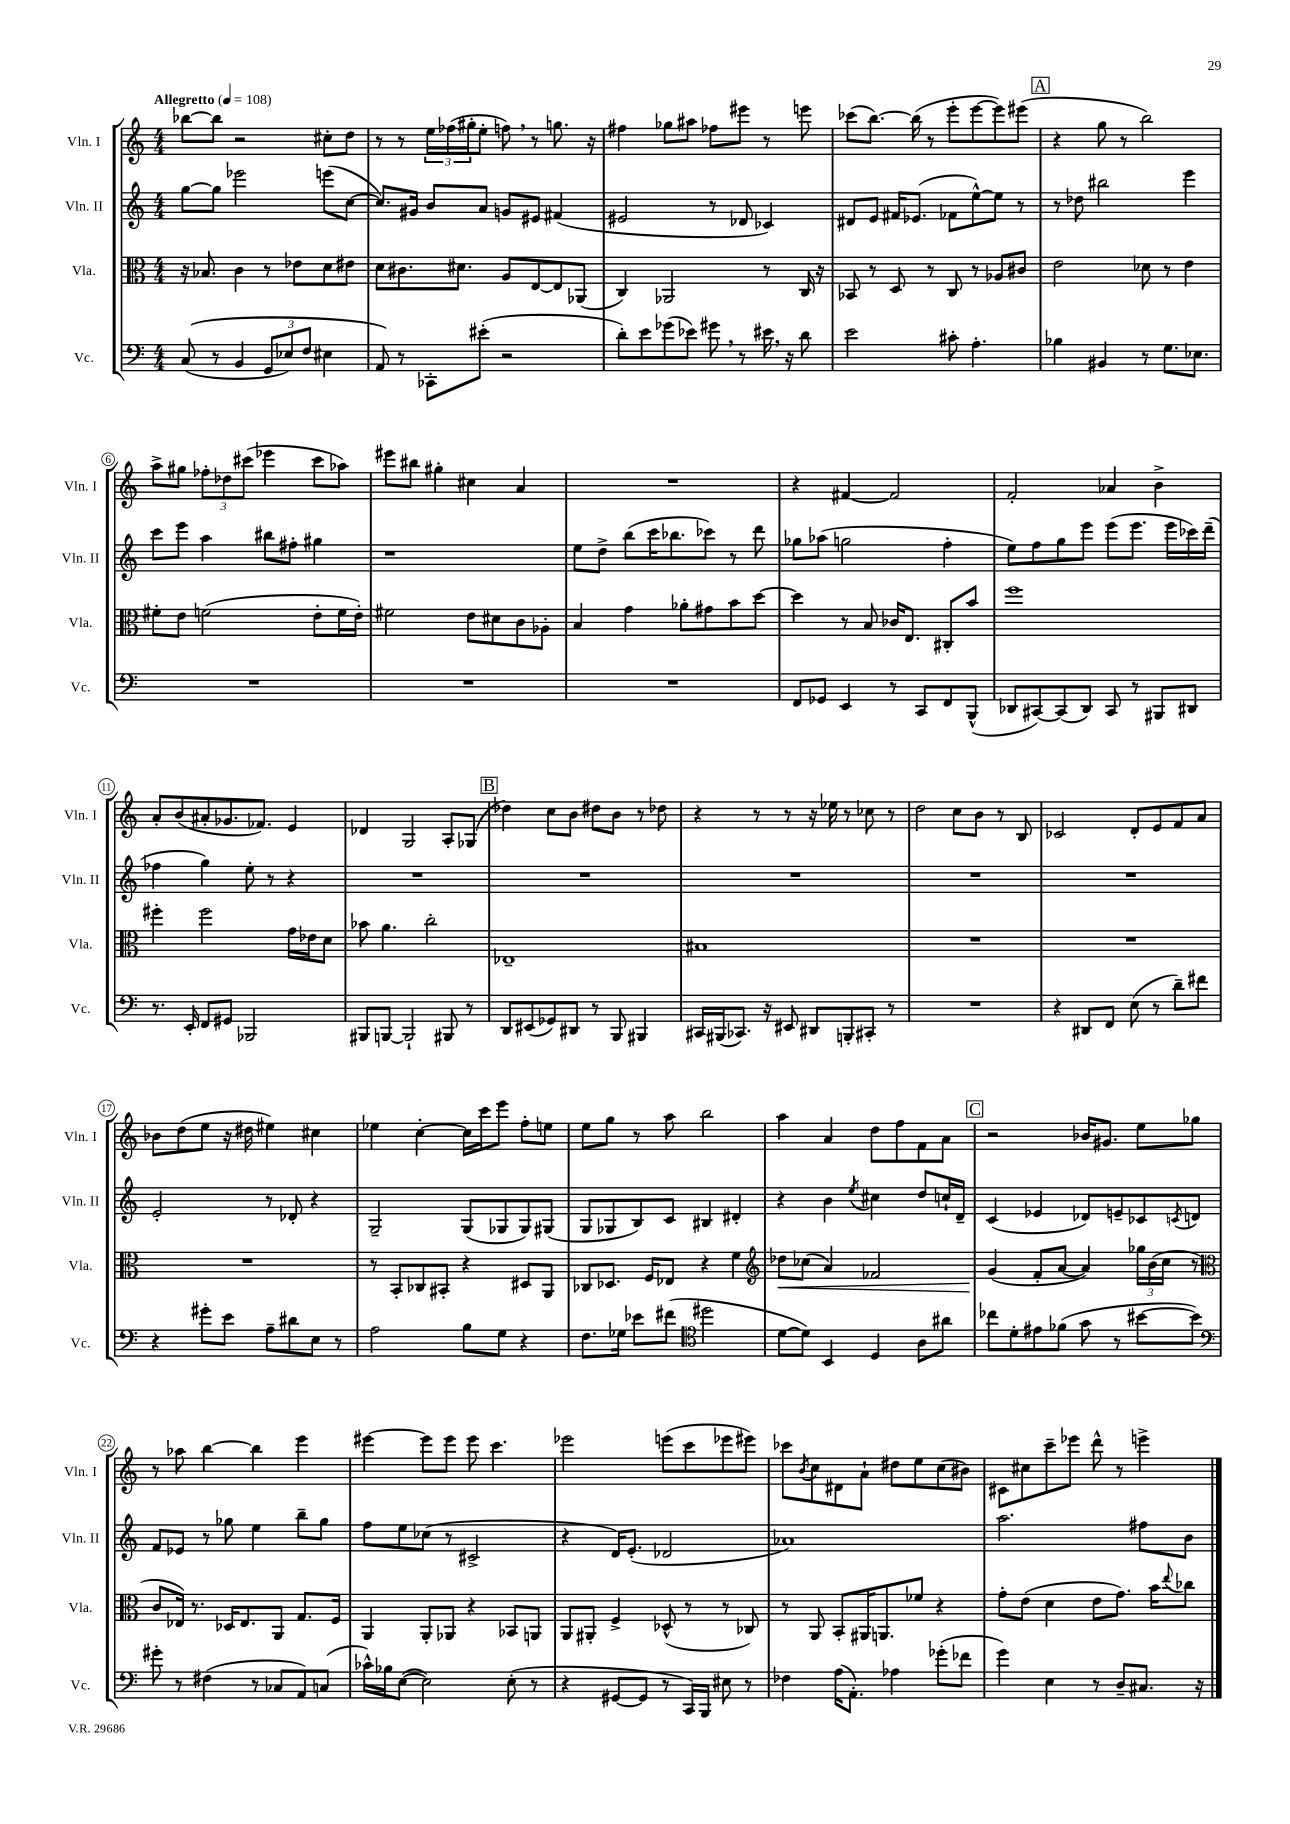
<<
\new StaffGroup <<
\new Staff = "s0" \with { instrumentName = "Vln. I" shortInstrumentName = "Vln. I" } {
    \clef treble \key c \major \numericTimeSignature \time 4/4 \tempo "Allegretto" 4 = 108
    bes''8~ bes''8 r2 cis''8-. d''8 |
    r8 r8 \tuplet 3/2 { e''16 fes''16( gis''16-. } e''8-. f''8) \breathe r8 g''8. r16 |
    fis''4 ges''8 ais''8 fes''8 eis'''8 r8 e'''8 |
    ces'''8( b''8.~) b''16( r8 e'''8-. e'''8~ e'''8) eis'''8( |
    \mark \markup { \box "A" } r4 g''8 r8 b''2) |
    a''8-> gis''8 \tuplet 3/2 { fes''8-. des''8 cis'''8( } ees'''4 cis'''8 aes''8) |
    eis'''8 bis''8 gis''4-. cis''4 a'4 |
    R1 |
    r4 fis'4~ fis'2 |
    f'2-. aes'4 b'4-> |
    a'8-. b'8( ais'8-. ges'8. fes'8.) e'4 |
    des'4 g2 a8-. ges8( |
    \mark \markup { \box "B" } des''4) c''8 b'8 dis''8 b'8 r8 des''8 |
    r4 r8 r8 r16 ees''16 r8 ces''8 r8 |
    d''2 c''8 b'8 r8 b8 |
    ces'2 d'8-. e'8 f'8 a'8 |
    bes'8 d''8( e''8 r16 dis''16 eis''4) cis''4 |
    ees''4 c''4~-. c''16 c'''16 e'''8 f''8-. e''8 |
    e''8 g''8 r8 a''8 b''2 |
    a''4 a'4 d''8 f''8 f'8 a'8 |
    \mark \markup { \box "C" } r2 bes'16 gis'8. e''8 ges''8 |
    r8 aes''8 b''4~ b''4 e'''4 |
    eis'''4~ eis'''8 eis'''8 eis'''8 c'''4. |
    ees'''2 e'''8( c'''8 ees'''8 eis'''8) |
    ces'''8 \acciaccatura { b'8 } c''8 dis'8 a'8-! dis''8 e''8 c''8( bis'8) |
    cis'8 cis''8 c'''8-- ees'''8 d'''8-^ r8 e'''4-> \bar "|." |
}
\new Staff = "s1" \with { instrumentName = "Vln. II" shortInstrumentName = "Vln. II" } {
    \clef treble \key c \major \numericTimeSignature \time 4/4
    g''8~ g''8 ees'''2 e'''8( c''8~ |
    c''8.) gis'16 b'8 a'8 g'8 eis'8 fis'4( |
    eis'2 r8 des'8 ces'4) |
    dis'8 e'8 fis'16 ees'8.( fes'8 e''8~-^) e''8 r8 |
    \mark \markup { \box "A" } r8 des''8 bis''2 e'''4 |
    c'''8 e'''8 a''4 bis''8 fis''8-. gis''4 |
    r1 |
    e''8 d''8-> b''8( c'''16 bes''8. ces'''8) r8 d'''8 |
    ges''8 aes''8( g''2 f''4-. |
    e''8) f''8 g''8 e'''8 e'''8( e'''8. e'''16 ces'''16) d'''16--( |
    fes''4 g''4) e''8-. r8 r4 |
    R1 |
    \mark \markup { \box "B" } R1 |
    R1 |
    R1 |
    R1 |
    e'2-. r8 des'8-. r4 |
    g2-- g8( ges8 ges8) gis8( |
    g8 ges8 b8) c'8 bis4 dis'4-. |
    r4 b'4 \acciaccatura { e''8 } cis''4 d''8 c''16-! d'16-- |
    \mark \markup { \box "C" } c'4( ees'4 des'8) e'8-- ces'8 \acciaccatura { c'8 } d'8 |
    f'8 ees'8 r8 ges''8 e''4 b''8-- ges''8 |
    f''8 e''8 ces''8( r8 cis'2-> |
    r4 d'16) e'8.-.( des'2 |
    aes'1) |
    a''2. fis''8 b'8 \bar "|." |
}
\new Staff = "s2" \with { instrumentName = "Vla." shortInstrumentName = "Vla." } {
    \clef alto \key c \major \numericTimeSignature \time 4/4
    r16 bes8. c'4 r8 ees'8 d'8 eis'8 |
    d'8 cis'8. dis'8. a8 e8~ e8 aes,8( |
    c4) aes,2 r8 c16 r16 |
    bes,8 r8 d8 r8 c8 r8 aes8 cis'8 |
    \mark \markup { \box "A" } e'2 des'8 r8 e'4 |
    fis'8-. e'8 f'2( e'8-. f'16 e'16-.) |
    fis'2 e'8 dis'8 c'8 aes8-. |
    b4 g'4 aes'8-. gis'8 b'8 d''8~ |
    d''4 r8 b8 ces'16 e8. cis8-. b'8 |
    f''1 |
    fis''4-. fis''2 g'16 ees'16 d'8 |
    bes'8 a'4. c''2-. |
    \mark \markup { \box "B" } ees1-- |
    bis1 |
    R1 |
    R1 |
    R1 |
    r8 b,8-. ces8 bis,8-. r4 dis8 a,8 |
    ces8 des8. f16 ees8 r4 f'4 |
    \clef treble des''8\< ces''8( a'4) fes'2 |
    \mark \markup { \box "C" } g'4\!( f'8-. a'8~ a'4) \tuplet 3/2 { ges''16 b'16( c''16 } r8 |
    \clef alto c'8 ees16) r8. des16 ees8. a,8 g8. f16 |
    a,4 a,8-. aes,8 r4 bes,8 a,8 |
    a,8 ais,8-. f4-> des8-^( r8 r8 ces8) |
    r8 a,8 b,8-. ais,16 a,8. fes'8 r4 |
    g'8-. e'8( d'4 e'8 g'8.) b'16 \appoggiatura { e''8 } ces''8 \bar "|." |
}
\new Staff = "s3" \with { instrumentName = "Vc." shortInstrumentName = "Vc." } {
    \clef bass \key c \major \numericTimeSignature \time 4/4
    c8(\( r8 b,4 \tuplet 3/2 { g,8 ees8) f8 } eis4 |
    a,8\) r8 ces,8-. eis'8-.( r2 |
    d'8-.) e'8 ges'8( ees'8) gis'8 \breathe r8 eis'16 \breathe r16 d'8 |
    e'2 cis'8-. a4.-. |
    \mark \markup { \box "A" } bes4 bis,4 r8 g8. ees8. |
    R1 |
    R1 |
    R1 |
    f,8 ges,8 e,4 r8 c,8 f,8 b,,8-^( |
    des,8 cis,8~) cis,8( des,8) cis,8 r8 bis,,8 dis,8 |
    r8. e,16-. f,8 gis,8 bes,,2 |
    bis,,8 b,,8~ b,,2-! bis,,8 r8 |
    \mark \markup { \box "B" } d,8 eis,8( ges,8) dis,8 r8 b,,8 bis,,4 |
    cis,16 bis,,16( ces,8.) r16 eis,8 dis,8 b,,8-. cis,8-. r8 |
    R1 |
    r4 dis,8 f,8 e8( r8 d'8--) fis'8 |
    r4 gis'8-. e'8 a8-- dis'8 e8 r8 |
    a2 b8 g8 r4 |
    f8. ges16 ees'8 fis'8( \clef tenor dis''2 |
    d'8~ d'8) b,4 d4 a8 ais'8 |
    \mark \markup { \box "C" } ces''8 d'8-. eis'8 fes'8( g'8 r8 bis'8~ bis'8) |
    \clef bass gis'8-. r8 fis4( r8 ces8 a,8) c8( |
    ces'16-^) bes16 e8~( e2) e8-.( r8 |
    r4 gis,8~ gis,8 r8 c,16) b,,16 eis8 r8 |
    fes4 a16( a,8.-.) aes4 ges'8-.( fes'8 |
    g'4) e4 r8 d8-- cis8. r16 \bar "|." |
}
>>
>>
\layout { \context { \Score \override BarNumber.stencil = #(make-stencil-circler 0.1 0.3 ly:text-interface::print) } }
